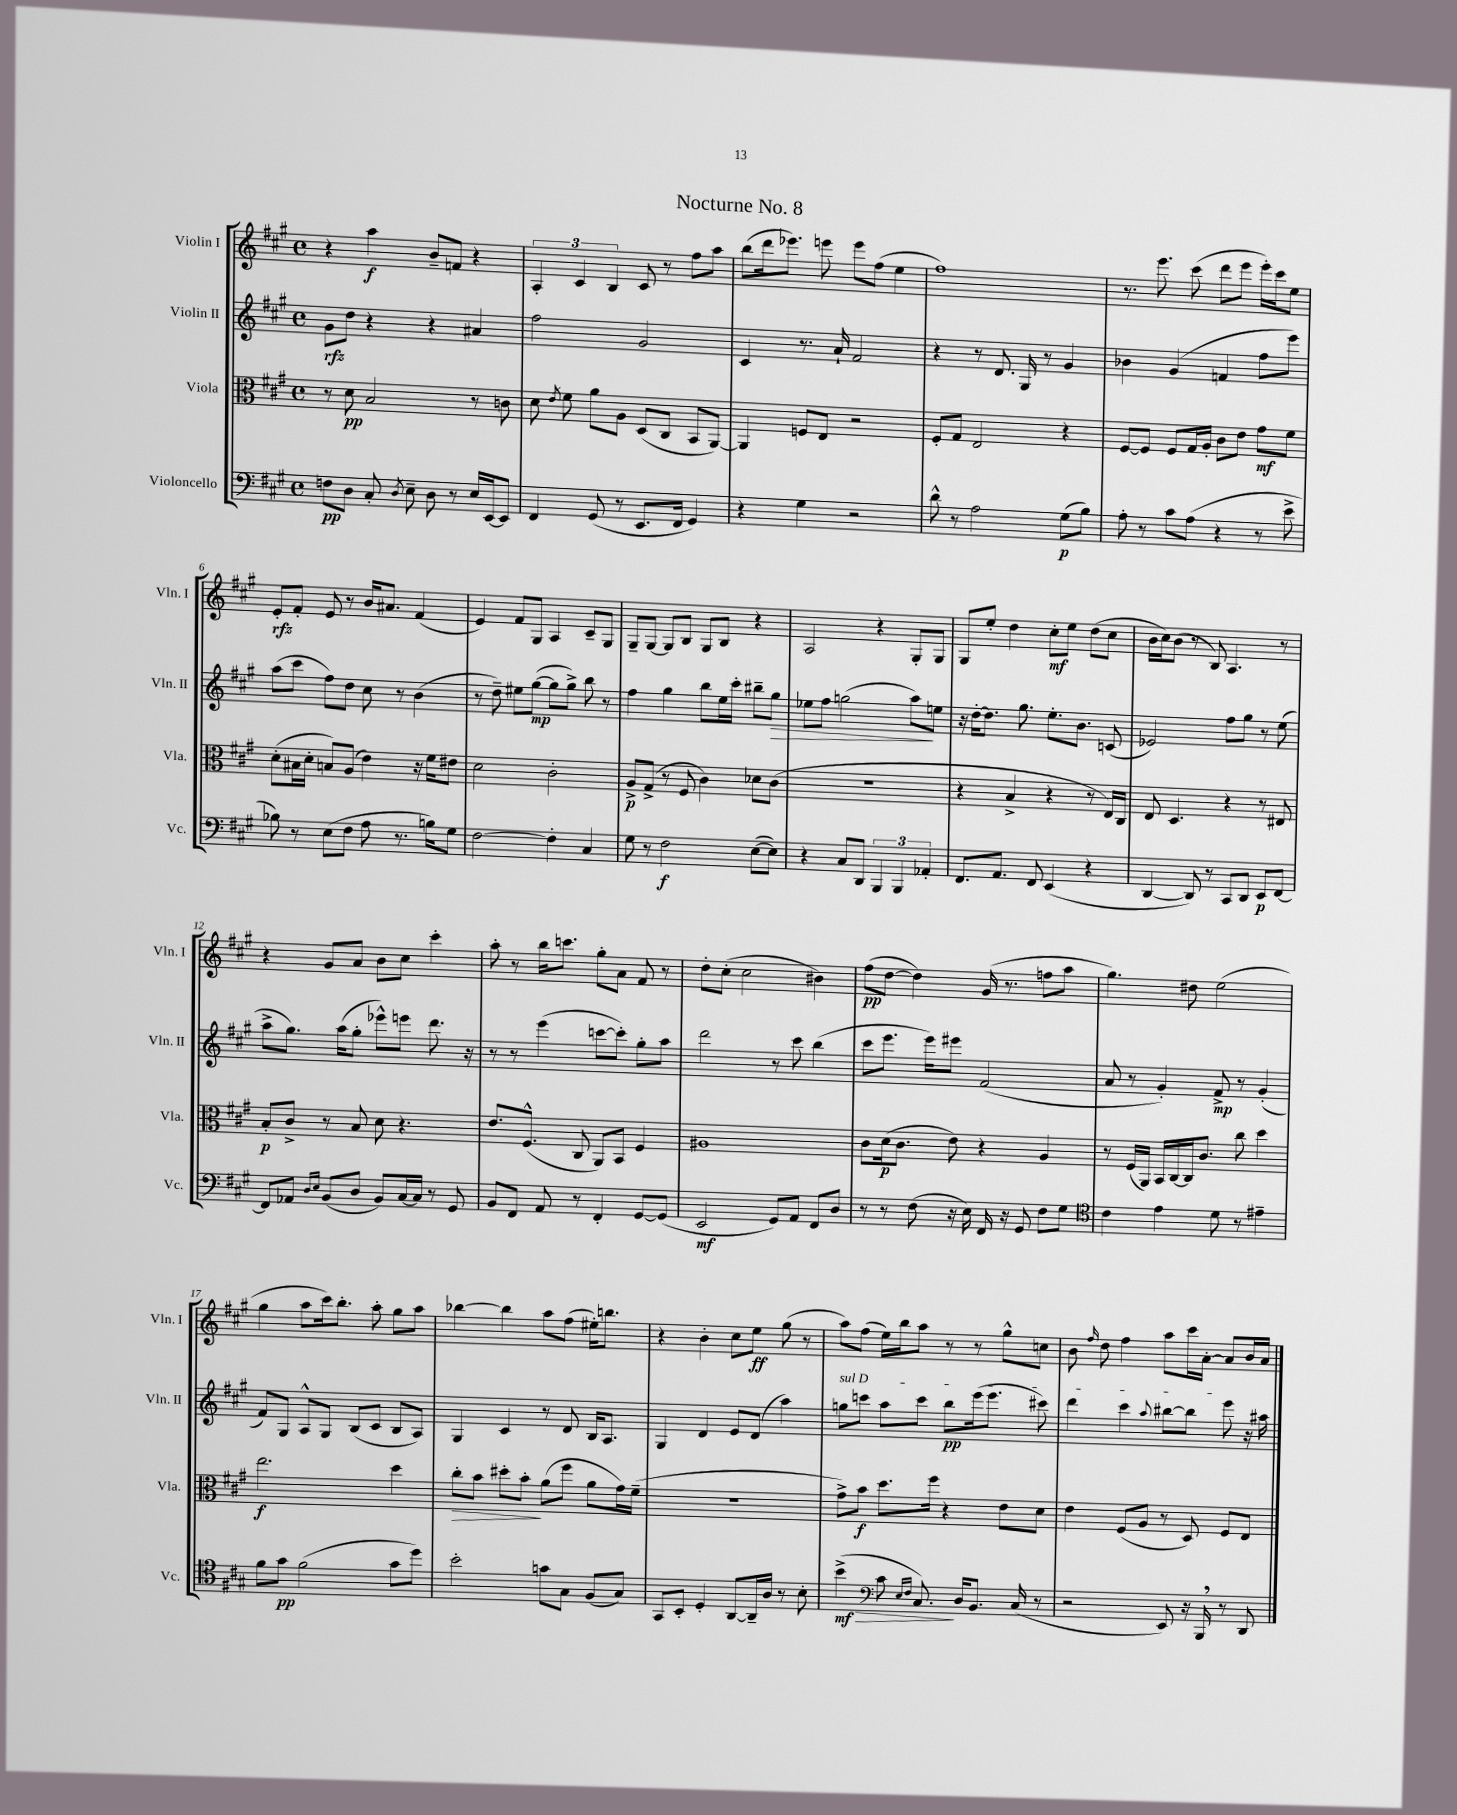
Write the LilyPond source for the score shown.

\header { title = "Nocturne No. 8" }
<<
\new StaffGroup <<
\new Staff = "s0" \with { instrumentName = "Violin I" shortInstrumentName = "Vln. I" } {
    \clef treble \key a \major \defaultTimeSignature \time 4/4
    \autoBeamOff r4 a''4\f b'8[-- f'8] r4 |
    \tuplet 3/2 { a4-. cis'4 b4 } cis'8 r8 fis''8[ a''8] |
    b''8[( d'''16 ees'''8.]) e'''8 e'''8[ fis''8]( e''4 |
    fis''1) |
    r8. e'''8. cis'''8( d'''8[ e'''8] e'''16[-.) cis'''16 e''8] |
    e'8[-.\rfz fis'8]-. e'8 r8 b'16[ ais'8.] fis'4( |
    e'4) fis'8[ gis8] a4 cis'8[-- gis8] |
    gis8[-- gis8]~ gis8[ b8] gis8[ b8] r4 |
    a2 r4 gis8[-. gis8] |
    gis8[ e''8]-. d''4 cis''8[-.\mf e''8] d''8[( cis''8] |
    b'16[ cis''16) b'8]( r8 b8) a4. r8 |
    r4 gis'8[ a'8] b'8[ cis''8] cis'''4-. |
    a''8-. r8 b''16[ c'''8.] gis''8[-. a'8] fis'8 r8 |
    d''8[-. cis''8]-.( cis''2 bis'4) |
    fis''8[\pp( d''8]~ d''4) gis'16( r8. f''8[ a''8] |
    gis''4.) dis''8 e''2( |
    gis''4 a''8[ cis'''16) b''8.]-. a''8-. gis''8[ a''8] |
    bes''4~ bes''4 a''8[ fis''8]( eis''16[-.) b''8.] |
    r4 b'4-. cis''8[ e''8]\ff gis''8( r8 |
    a''8[) fis''8]( e''16[) b''16 a''8] r8 r8 gis''8[-^ c''8] |
    b'8 \grace { fis''16 } d''8 fis''4 a''8[ cis'''16 a'16]~-. a'8[ b'16 a'16] \bar "|." |
}
\new Staff = "s1" \with { instrumentName = "Violin II" shortInstrumentName = "Vln. II" } {
    \clef treble \key a \major \defaultTimeSignature \time 4/4
    \autoBeamOff gis'8[\rfz d''8] r4 r4 ais'4 |
    fis''2 gis'2 |
    cis'4 r8. a'16-! fis'2 |
    r4 r8 d'8. gis16 r8 gis'4 |
    bes'4 gis'4( f'4 fis''8[ e'''8]) |
    a''8[( cis'''8] fis''8[) d''8] cis''8 r8 b'4( |
    r8 d''8--) eis''8[ gis''8]~\mp( gis''8[ gis''8]->) b''8 r8 |
    fis''4 gis''4 b''8[ e''16 cis'''16]-. bis''8[-- gis''8]\> |
    ees''8[ fis''8] g''2( a''8[\!) e''8] |
    r16 d''16[~-. d''8.] gis''8. e''8.[-. b'8.] c'8( |
    ees'2) fis''8[ gis''8] r8 e''8( |
    a''8[-> gis''8.]) a''16[( gis''8]-. ees'''8[-^) e'''8] d'''8. r16 |
    r8 r8 e'''4( c'''8[~ c'''8]-.) gis''8[-. a''8] |
    d'''2 r8 cis'''8 b''4( |
    cis'''8[ e'''8.] e'''16[) eis'''8] fis'2( |
    a'8 r8 gis'4-.) fis'8->\mp r8 gis'4-.( |
    fis'8[) gis8] a8[-^ gis8] b8[( cis'8] b8[ a8]) |
    gis4 cis'4 r8 d'8 b16[ a8.] |
    gis4 d'4 e'8[ d'8]( a''4) |
    \once \override TextSpanner.bound-details.left.text = \markup { \italic "sul D" } g''8[\startTextSpan c'''8] a''8[ c'''8] b''8[\pp e'''16( e'''8.] cis'''8) |
    d'''4 cis'''4 \appoggiatura { a''8 } bis''8[~ bis''8] e'''8\stopTextSpan r16 ais''16 \bar "|." |
}
\new Staff = "s2" \with { instrumentName = "Viola" shortInstrumentName = "Vla." } {
    \clef alto \key a \major \defaultTimeSignature \time 4/4
    \autoBeamOff r8 d'8\pp b2 r8 c'8 |
    d'8 \acciaccatura { e'8 } fis'8 a'8[ a8] d8[( cis8] b,8[ a,8]~) |
    a,4 f8[ e8] r2 |
    fis8[-. gis8] e2 r4 |
    fis8[~ fis8] fis8[ gis16 a16]-. cis'8[ e'8] gis'8[\mf fis'8] |
    d'8[-.( bis16 d'16]-. b8[) a8]( e'4) r16 fis'16[ eis'8] |
    d'2 cis'2-. |
    a8[->\p gis8]->( r8 fis8 cis'4) des'8[ cis'8]( |
    R1 |
    r4 b4-> r4 r8 e16[) cis16] |
    e8 d4. r4 r8 eis8 |
    b8[-.\p cis'8]-> r8 b8 d'8 r4. |
    e'8.[ fis8.]-^( cis8 a,8[) b,8] fis4 |
    ais1 |
    cis'8[ d'16\p( cis'8.] e'8) r4 a4 |
    r8 fis16[( a,16]) b,16[ cis16~ cis16 cis'8.] cis''8 d''4 |
    e''2.\f d''4 |
    cis''8[-.\> b'8] dis''8[-. b'8]-.\! a'8[( fis''8] a'8[ gis'16) fis'16]--( |
    R1 |
    gis'8[->) b'8]\f d''8.[ fis''16] r4 e'8[ d'8] |
    e'4 fis8[( a8] r8 d8) fis8[ e8] \bar "|." |
}
\new Staff = "s3" \with { instrumentName = "Violoncello" shortInstrumentName = "Vc." } {
    \clef bass \key a \major \defaultTimeSignature \time 4/4
    \autoBeamOff f8[\pp d8] cis8-. \acciaccatura { d8 } e8-- d8 r8 e16[ e,16~ e,8] |
    fis,4 gis,8( r8 e,8.[ fis,16] gis,4) |
    r4 gis4 r2 |
    d'8-^ r8 a2 gis8[\p( b8]) |
    a8-. r8 cis'8[ a8]( r4 r8 e'8-> |
    bes8) r8 e8[( fis8] a8 r8. b16[) gis8] |
    fis2~ fis4-. cis4 |
    gis8 r8 fis2\f e8[~( e8]) |
    r4 cis8[ d,8] \tuplet 3/2 { b,,4 b,,4 aes,4-. } |
    fis,8.[ a,8.] fis,8 e,4( r4 |
    d,4~ d,8) r8 cis,8[ d,8] e,8[\p fis,8]~ |
    fis,8[ aes,8] \grace { d16[ e16] } b,8[( d8] b,8[) cis16~ cis16] r8 gis,8 |
    b,8[ fis,8] a,8 r8 fis,4-. gis,8[~ gis,8]( |
    e,2\mf gis,8[) a,8] fis,8[ d8] |
    r8 r8 fis8( r16 e16) fis,16 r16 gis,8 fis8[ gis8] |
    \clef tenor cis'4 e'4 d'8 r8 eis'4-- |
    fis'8[ gis'8]\pp fis'2( gis'8[ d''8]) |
    b'2-. g'8[ gis8] fis8[( gis8]) |
    gis,8[ b,8]-. d4-. a,8[~ a,16-- a16] r8 b8-. |
    b'4->\mf\>( \clef bass cis'8 \grace { e16[ fis16] } cis8.\!) d16[ b,8.] cis16( r8 |
    r2 e,8) r16 b,,16 \breathe r8 d,8 \bar "|." |
}
>>
>>
